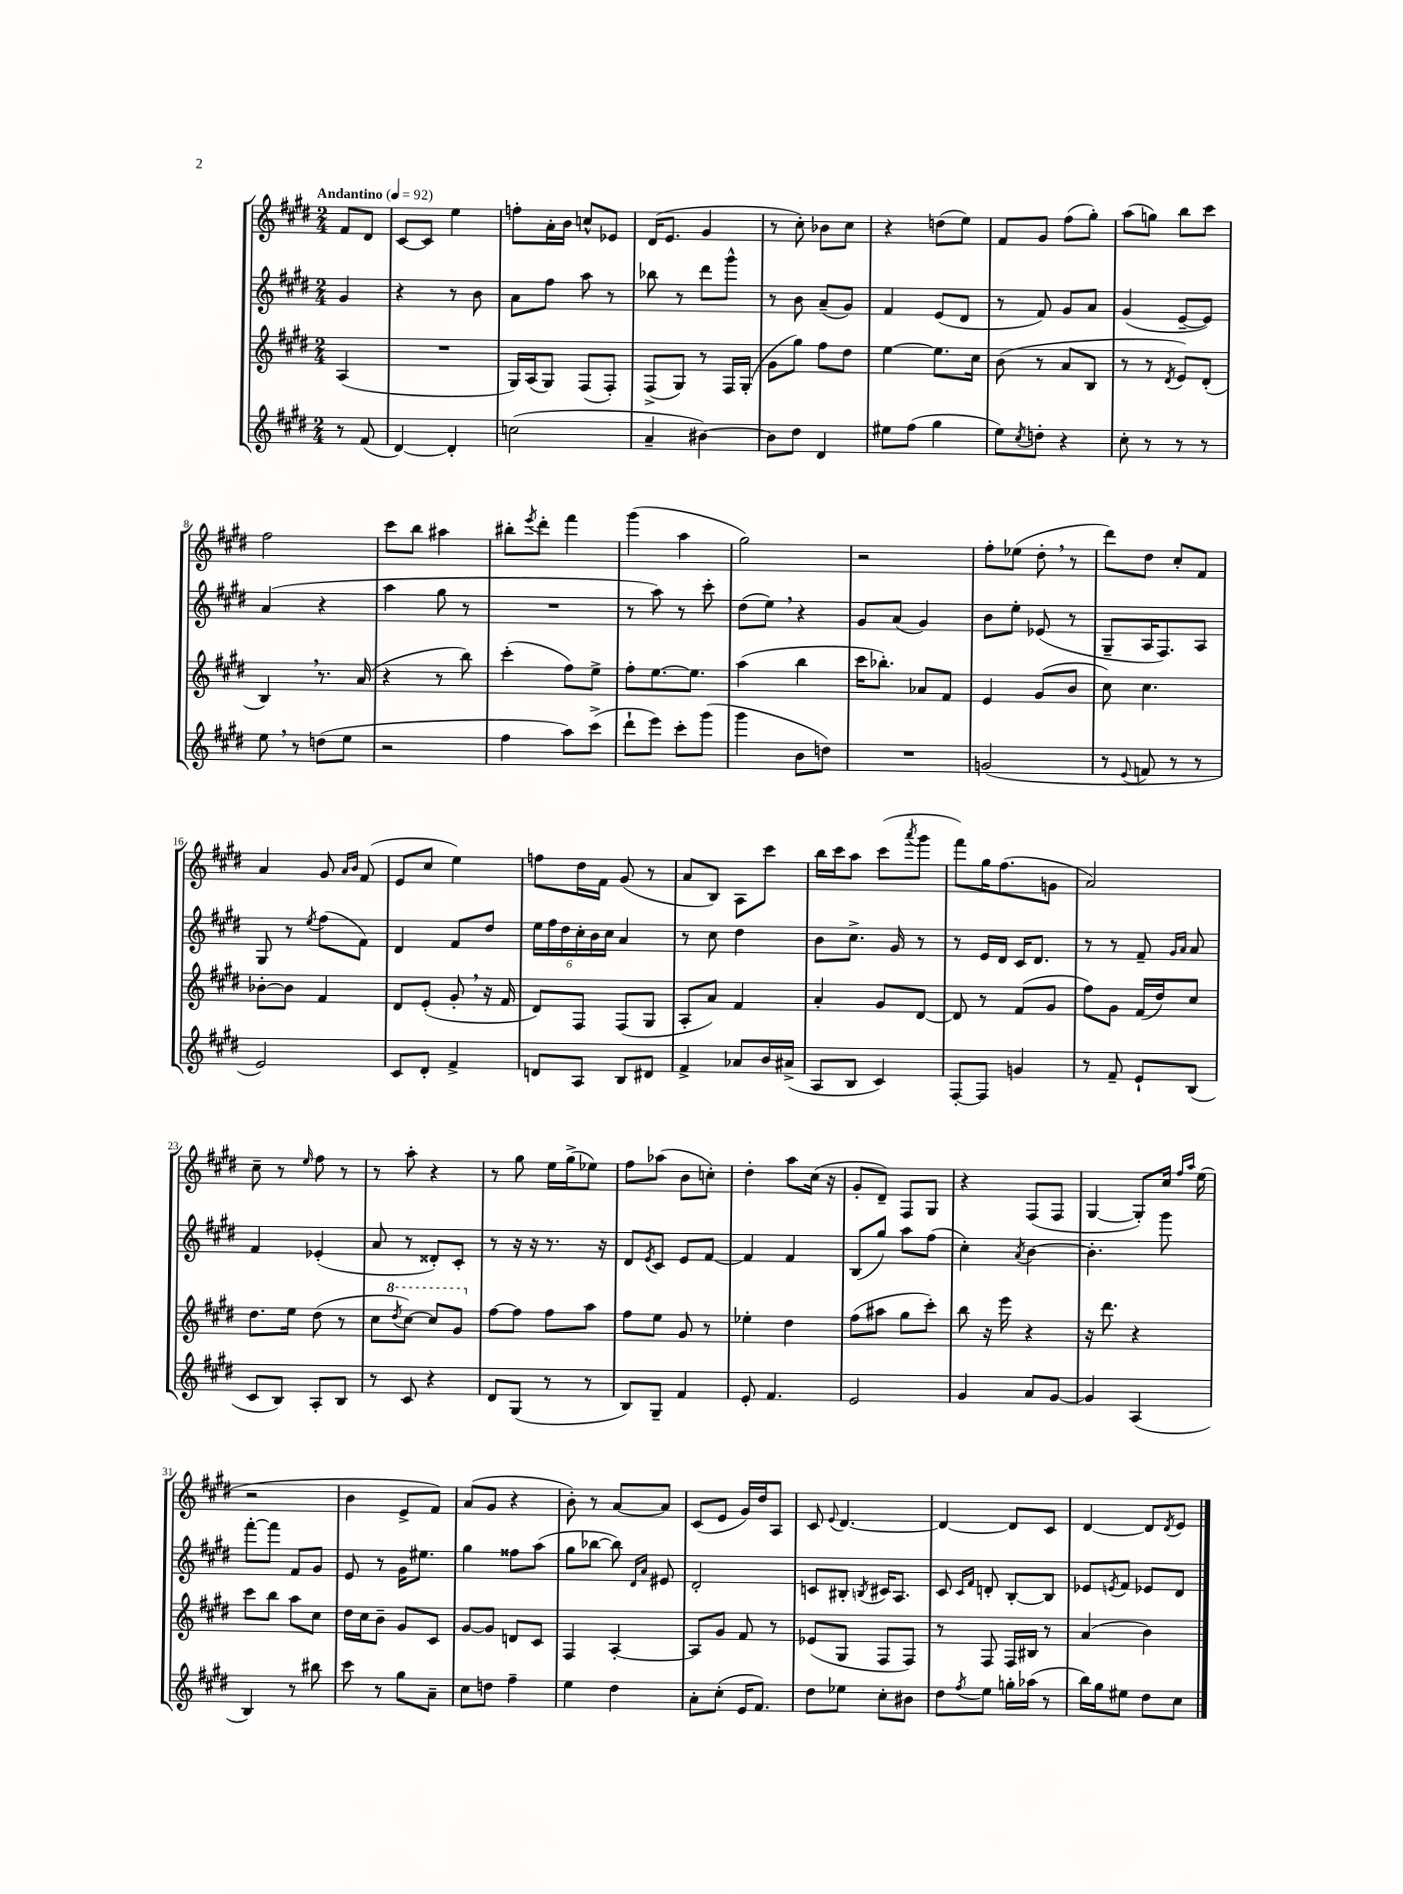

**kern	**kern	**kern	**kern
*staff4	*staff3	*staff2	*staff1
*clefG2	*clefG2	*clefG2	*clefG2
*k[f#c#g#d#]	*k[f#c#g#d#]	*k[f#c#g#d#]	*k[f#c#g#d#]
*M2/4	*M2/4	*M2/4	*M2/4
*MM92	*MM92	*MM92	*MM92
8r	(4A	4g#	8f#
(8f#	.	.	8d#
=	=	=	=
[4d#)	2r	4r	[8c#
.	.	.	8c#]
4d#']	.	8r	4ee
.	.	8b	.
=	=	=	=
(2cc	16G#)	8a	8ff'
.	(16A	.	.
.	8G#)	8ff#	16a'
.	.	.	16b
.	(8F#	8aa	8cc^^
.	8F#')	8r	8e-
=	=	=	=
4a~	(8F#^	8bb-	(16d#
.	.	.	8.e
.	8G#)	8r	.
[4b#)	8r	8ddd#	4g#
.	16F#	8ggg#^^	.
.	(16G#'	.	.
=	=	=	=
8b#]	8g#	8r	8r
8dd#	8gg#)	8b	8cc#')
4d#	8ff#	(8a~	8b-
.	8dd#	8g#)	8cc#
=	=	=	=
8ee#	[4ee	4f#	4r
(8ff#	.	.	.
4gg#	8.ee]	(8e	(8dd
.	.	8d#	8ee)
.	16cc#	.	.
=	=	=	=
8ee)	(8b	8r	8f#
8qcc#	.	.	.
8dd'	8r	8f#)	8g#
4r	8a	8g#	(8ff#
.	8B	8a	8gg#')
=	=	=	=
8cc#'	8r	(4g#	(8aa
8r	8r	.	8gg)
.	8qd#	.	.
8r	8e)	[8e~	8bb
8r	(8d#'	8e])	8ccc#
=	=	=	=
8ee	4B)	(4a	2ff#
8r	.	.	.
(8dd	8.r	4r	.
8ee	.	.	.
.	(16a	.	.
=	=	=	=
2r	4r	4aa	8ccc#
.	.	.	8bb
.	8r	8gg#	4aa#
.	8bb)	8r	.
=	=	=	=
4ff#	(4ccc#'	2r	8bb#'
.	.	.	8qeee
.	.	.	8ddd#'
8aa)	8ff#)	.	4fff#
(8ccc#^	8ee^	.	.
=	=	=	=
8ddd#`	8ff#'	8r	(4ggg#
8eee)	[8.ee	8aa)	.
8ccc#'	.	8r	4aa
.	8.ee]	.	.
(8ggg#	.	8ccc#'	.
=	=	=	=
4ggg#	(4aa	(8dd#	2gg#)
.	.	8ee)	.
8b	4bb	4r	.
8dd)	.	.	.
=	=	=	=
2r	16ccc#	8g#	2r
.	8.bb-')	.	.
.	.	(8a	.
.	8a-	4g#)	.
.	8f#	.	.
=	=	=	=
(2g	4e	8b	8ff#'
.	.	8ee'	(8ee-
.	(8g#	(8e-	8dd#'
.	8b	8r	8r
=	=	=	=
8r	8cc#)	8G#~	8ddd#)
8qqe	.	.	.
8f	4.cc#	16A	8dd#
.	.	8.F#)	.
8r	.	.	8cc#'
8r	.	8A	8f#
=	=	=	=
2e)	[8b-'	8G#	4a
.	8b-]	8r	.
.	.	8qee	.
.	4f#	(8ff#	8g#
.	.	.	16qqa
.	.	.	16qqb
.	.	8f#)	(8f#
=	=	=	=
8c#	8d#	4d#	8e
8d#'	(8e'	.	8cc#
4f#^	8g#'	8f#	4ee)
.	16r	8dd#	.
.	16f#	.	.
=	=	=	=
8d	8d#)	24ee	8ff
.	.	24ff#	.
.	.	24dd#	.
8A	8F#	24cc#'	16dd#
.	.	24b	.
.	.	.	16f#
.	.	24cc#	.
8B	(8F#	4a	(8g#
8d#	8G#	.	8r
=	=	=	=
4f#^	8A'	8r	8a
.	8a)	8cc#	8B)
8a-	4f#	4dd#	8A
16b	.	.	8ccc#
(16a#^	.	.	.
=	=	=	=
8A	4a'	8b	16bb
.	.	.	16ccc#
8B	.	8.cc#^	8aa
4c#)	8g#	.	(8ccc#
.	.	16g#	.
.	.	.	8qaaa
.	[8d#	8r	8ggg#
=	=	=	=
[8F#'	8d#]	8r	8fff#)
8F#]	8r	16e	16gg#
.	.	16d#	(8.ff#
4g	(8f#	16c#	.
.	.	8.d#	.
.	8g#	.	8g
=	=	=	=
8r	8ff#)	8r	2a)
8f#~	8g#	8r	.
8e`	(16f#	8f#~	.
.	16dd#)	.	.
.	.	16qqg#	.
.	.	16qqa	.
(8B	8cc#	8a	.
=	=	=	=
8c#	8.dd#	4f#	8cc#~
8B)	.	.	8r
.	16ee	.	.
.	.	.	16qqee
8A'	(8dd#	(4e-'	8ff#
8B	8r	.	8r
=	=	=	=
8r	8cc#	8a	8r
.	8qddd#	.	.
8c#	[8ccc#)	8r	8aa'
4r	8ccc#]	8d##')	4r
.	8gg#	8c#'	.
=	=	=	=
8d#	[8ff#	8r	8r
(8G#	8ff#]	16r	8gg#
.	.	16r	.
8r	8ff#	8.r	16ee
.	.	.	(16gg#^
8r	8aa	.	8ee-)
.	.	16r	.
=	=	=	=
8B)	8ff#	8d#	8ff#
.	.	8qe	.
8G#~	8ee	8c#	(8aa-
4f#	8g#	8e	8b
.	8r	[8f#	8cc')
=	=	=	=
8e'	4ee-'	4f#]	4dd#'
4.f#	.	.	.
.	4dd#	4f#	8aa
.	.	.	(16cc#
.	.	.	16r
=	=	=	=
2e	(8ff#	(8B	8g#'
.	8aa#	8gg#)	8d#~)
.	8gg#	8aa	8F#
.	8ccc#')	(8ff#	8G#
=	=	=	=
4g#	8bb	4cc#')	4r
.	16r	.	.
.	16eee	.	.
.	.	8qa	.
8a	4r	[4b	(8F#
[8g#	.	.	8F#
=	=	=	=
4g#]	16r	4.b']	[4G#
.	8.ddd#	.	.
(4A	4r	.	8G#'])
.	.	8ggg#	16cc#
.	.	.	16qqff#
.	.	.	16qqaa
.	.	.	(16ee
=	=	=	=
4B)	8ccc#	[8fff#'	2r
.	8bb	8fff#]	.
8r	8aa	8f#	.
8bb#	8cc#	8g#	.
=	=	=	=
8ccc#	16dd#	8e	4b
.	16cc#	.	.
8r	8b~	8r	.
8gg#	8g#	16g#	8e^
.	.	8.ee#	.
8a~	8c#	.	8f#)
=	=	=	=
8cc#	[8g#	4gg#	(8a
8dd	8g#]	.	8g#
4ff#~	8d	8ff##	4r
.	8c#	(8aa	.
=	=	=	=
4ee	4F#	8gg#	8b')
.	.	[8bb-	8r
4dd#	[4A'	8bb-])	[8a
.	.	16qqd#	.
.	.	16qqa	.
.	.	8e#	8a]
=	=	=	=
8a'	8A]	2d#'	(8c#
(8cc#'	8g#	.	8e
16e	8f#	.	16g#)
8.f#)	.	.	16dd#
.	8r	.	8A
=	=	=	=
8dd#	(8e-	8c	8c#
.	.	.	8qqe
8ee-	8G#	8B#'	[4.d#
.	.	8qB	.
8cc#'	8F#	16c#	.
.	.	8.A	.
8b#	8F#)	.	.
=	=	=	=
8dd#	8r	8c#	4d#_
.	.	16qqc#	.
8qff#	.	16qqf#	.
8ee	8F#	8d'	.
16gg'	16F#	[8B'	8d#]
(16aa-	16B#	.	.
8r	8r	8B]	8c#
=	=	=	=
16bb)	(4a	8e-	[4d#
16gg#	.	.	.
.	.	8qe	.
8ee#	.	8f#	.
8dd#	4b)	8e-	8d#]
.	.	.	8qd#
8cc#	.	8d#	8e
==	==	==	==
*-	*-	*-	*-
